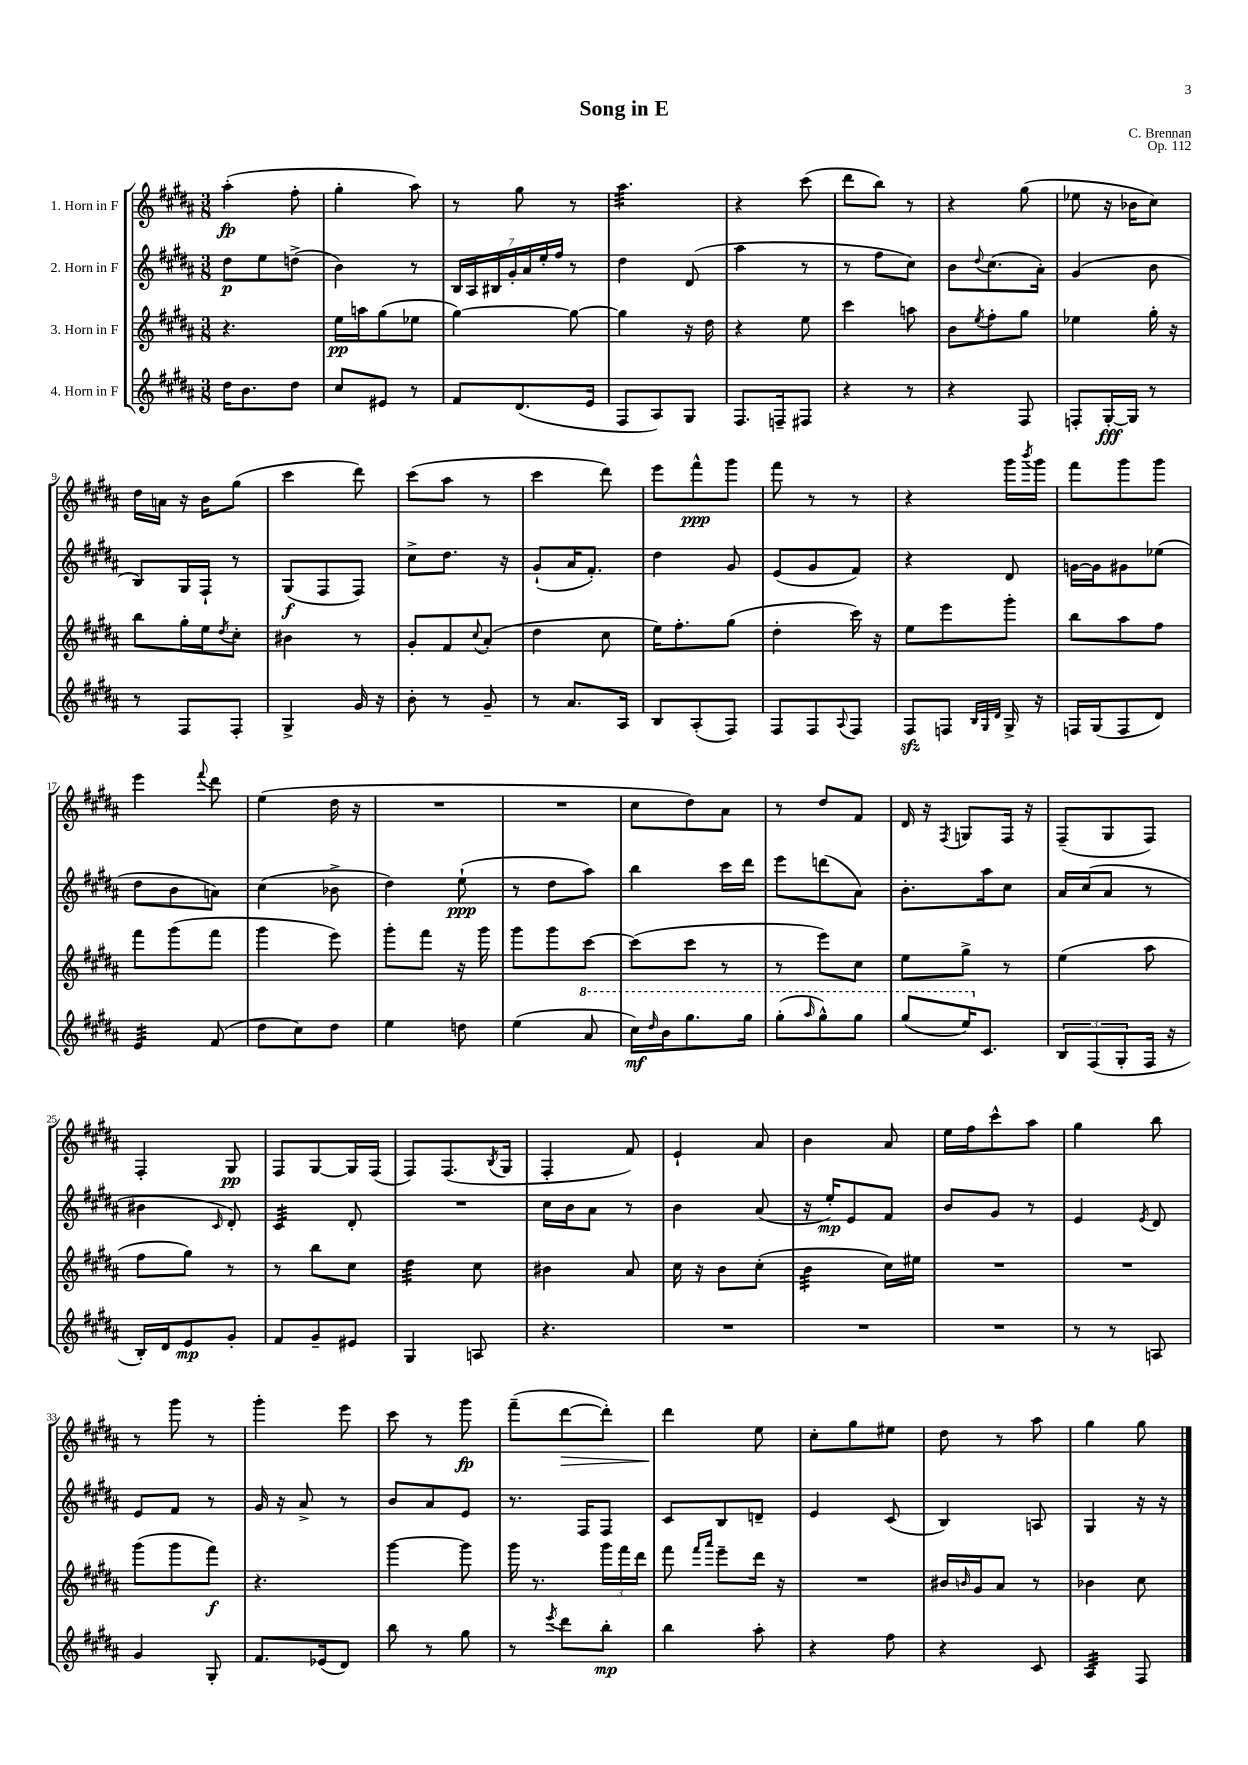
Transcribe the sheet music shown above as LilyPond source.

\header { title = "Song in E" composer = "C. Brennan" opus = "Op. 112" }
<<
\new StaffGroup <<
\new Staff = "s0" \with { instrumentName = "1. Horn in F" } {
    \clef treble \key b \major \numericTimeSignature \time 3/8
    ais''4-.\fp( fis''8-. |
    gis''4-. ais''8) |
    r8 gis''8 r8 |
    ais''4.:32 |
    r4 cis'''8( |
    dis'''8 b''8) r8 |
    r4 gis''8( |
    ees''8 r16 bes'16 cis''8) |
    dis''16 a'16 r16 b'16 gis''8( |
    cis'''4 dis'''8) |
    cis'''8( ais''8 r8 |
    cis'''4 dis'''8) |
    e'''8 fis'''8-^\ppp gis'''8 |
    fis'''8 r8 r8 |
    r4 gis'''16 \acciaccatura { b'''8 } gis'''16 |
    fis'''8 gis'''8 gis'''8 |
    e'''4 \appoggiatura { fis'''8 } dis'''8 |
    e''4( dis''16 r16 |
    R4. |
    R4. |
    cis''8 dis''8) ais'8 |
    r8 dis''8 fis'8 |
    dis'16 r16 \acciaccatura { fis8 } g8 fis16 r16 |
    fis8--( gis8 fis8) |
    fis4-. gis8\pp |
    fis8 gis8~ gis16 fis16( |
    fis8) fis8.( \acciaccatura { b8 } gis16 |
    fis4-. fis'8) |
    e'4-! ais'8 |
    b'4 ais'8 |
    e''16 fis''16 cis'''8-^ ais''8 |
    gis''4 b''8 |
    r8 gis'''8 r8 |
    gis'''4-. e'''8 |
    cis'''8 r8 gis'''8\fp |
    fis'''8--( dis'''8~\> dis'''8-.) |
    dis'''4\! e''8 |
    cis''8-. gis''8 eis''8 |
    dis''8 r8 ais''8 |
    gis''4 gis''8 \bar "|." |
}
\new Staff = "s1" \with { instrumentName = "2. Horn in F" } {
    \clef treble \key b \major \numericTimeSignature \time 3/8
    dis''8\p e''8 d''8->( |
    b'4) r8 |
    \tuplet 7/4 { b16 ais16 bis16 gis'16-. ais'16 e''16-. fis''16 } r8 |
    dis''4 dis'8( |
    ais''4 r8 |
    r8 fis''8 cis''8) |
    b'8 \appoggiatura { dis''8 } cis''8.( ais'16-.) |
    gis'4( b'8 |
    b8) gis16 fis16-! r8 |
    gis8\f( fis8 fis8) |
    cis''8-> dis''8. r16 |
    gis'8-!( ais'16 fis'8.-.) |
    dis''4 gis'8 |
    e'8( gis'8 fis'8) |
    r4 dis'8 |
    g'16~ g'16 gis'8 ees''8( |
    dis''8 b'8 a'8) |
    cis''4( bes'8-> |
    dis''4) e''8-!\ppp( |
    r8 dis''8 ais''8) |
    b''4 cis'''16 dis'''16 |
    e'''8 d'''8( ais'8) |
    b'8.-. ais''16 cis''8 |
    ais'16 cis''16( ais'8 r8 |
    bis'4 \grace { cis'16 } dis'8-.) |
    cis'4:32 dis'8-. |
    R4. |
    cis''16 b'16 ais'8 r8 |
    b'4 ais'8( |
    r16 e''16-.\mp) e'8 fis'8 |
    b'8 gis'8 r8 |
    e'4 \acciaccatura { e'8 } dis'8 |
    e'8 fis'8 r8 |
    gis'16 r16 ais'8-> r8 |
    b'8 ais'8 e'8 |
    r8. fis16 fis8 |
    cis'8 b8 d'8-- |
    e'4 cis'8( |
    b4) a8 |
    gis4 r16 r16 \bar "|." |
}
\new Staff = "s2" \with { instrumentName = "3. Horn in F" } {
    \clef treble \key b \major \numericTimeSignature \time 3/8
    r4. |
    e''16\pp a''16 gis''8( ees''8 |
    gis''4~) gis''8~ |
    gis''4 r16 dis''16 |
    r4 e''8 |
    cis'''4 a''8 |
    b'8 \acciaccatura { e''8 } fis''8-. gis''8 |
    ees''4 gis''16-. r16 |
    b''8 gis''16-. e''16 \acciaccatura { dis''8 } cis''8-. |
    bis'4 r8 |
    gis'8-. fis'8 \appoggiatura { cis''8 } ais'8-.( |
    dis''4 cis''8 |
    e''16) fis''8.-. gis''8( |
    dis''4-. cis'''16) r16 |
    e''8 e'''8 gis'''8-. |
    b''8 ais''8 fis''8 |
    fis'''8 gis'''8( fis'''8 |
    gis'''4 e'''8) |
    gis'''8-. fis'''8 r16 gis'''16 |
    gis'''8 gis'''8 cis'''8~ |
    cis'''8( cis'''8 r8 |
    r8 e'''8) cis''8 |
    e''8 gis''8-> r8 |
    e''4( ais''8 |
    fis''8 gis''8) r8 |
    r8 b''8 cis''8 |
    dis''4:32 cis''8 |
    bis'4 ais'8 |
    cis''16 r16 b'8 cis''8-.( |
    b'4:32 cis''16) eis''16 |
    R4. |
    R4. |
    gis'''8( gis'''8 fis'''8\f) |
    r4. |
    gis'''4~ gis'''8 |
    gis'''16 r8. \tuplet 3/2 { gis'''16 fis'''16 dis'''16 } |
    fis'''8 \grace { fis'''16 ais'''16 } e'''8-- dis'''16 r16 |
    R4. |
    bis'16 \grace { b'16 } gis'16 ais'8 r8 |
    bes'4 cis''8 \bar "|." |
}
\new Staff = "s3" \with { instrumentName = "4. Horn in F" } {
    \clef treble \key b \major \numericTimeSignature \time 3/8
    dis''16 b'8. dis''8 |
    cis''8 eis'8 r8 |
    fis'8 dis'8.( e'16 |
    fis8 ais8) gis8 |
    fis8. f16-- fis8 |
    r4 r8 |
    r4 fis8 |
    f8-. gis16~-.\fff gis16 r8 |
    r8 fis8 fis8-. |
    gis4-> gis'16 r16 |
    b'8-. r8 gis'8-- |
    r8 ais'8. ais16 |
    b8 ais8-.( fis8) |
    fis8 fis8 \appoggiatura { ais8 } fis8 |
    fis8\sfz f8 \grace { b32 gis32 dis'32 } gis16-> r16 |
    f16 gis16( f8 dis'8) |
    e'4:32 fis'8( |
    dis''8 cis''8) dis''8 |
    e''4 d''8 |
    e''4( \ottava #1 ais''8 |
    cis'''16\mf) \grace { dis'''16 } b''16 gis'''8. gis'''16 |
    gis'''8-.( \grace { ais'''16 } gis'''8-^) gis'''8 |
    gis'''8( e'''16) \ottava #0 cis'8. |
    \tuplet 3/2 { b8 fis8( gis8-. } fis16 r16 |
    b16-.) dis'16 e'8\mp gis'8-. |
    fis'8 gis'8-- eis'8 |
    gis4 a8 |
    r4. |
    R4. |
    R4. |
    R4. |
    r8 r8 a8 |
    gis'4 gis8-. |
    fis'8. ees'16( dis'8) |
    b''8 r8 gis''8 |
    r8 \acciaccatura { e'''8 } dis'''8 b''8-.\mp |
    b''4 ais''8-. |
    r4 fis''8 |
    r4 cis'8 |
    ais4:32 fis8 \bar "|." |
}
>>
>>
